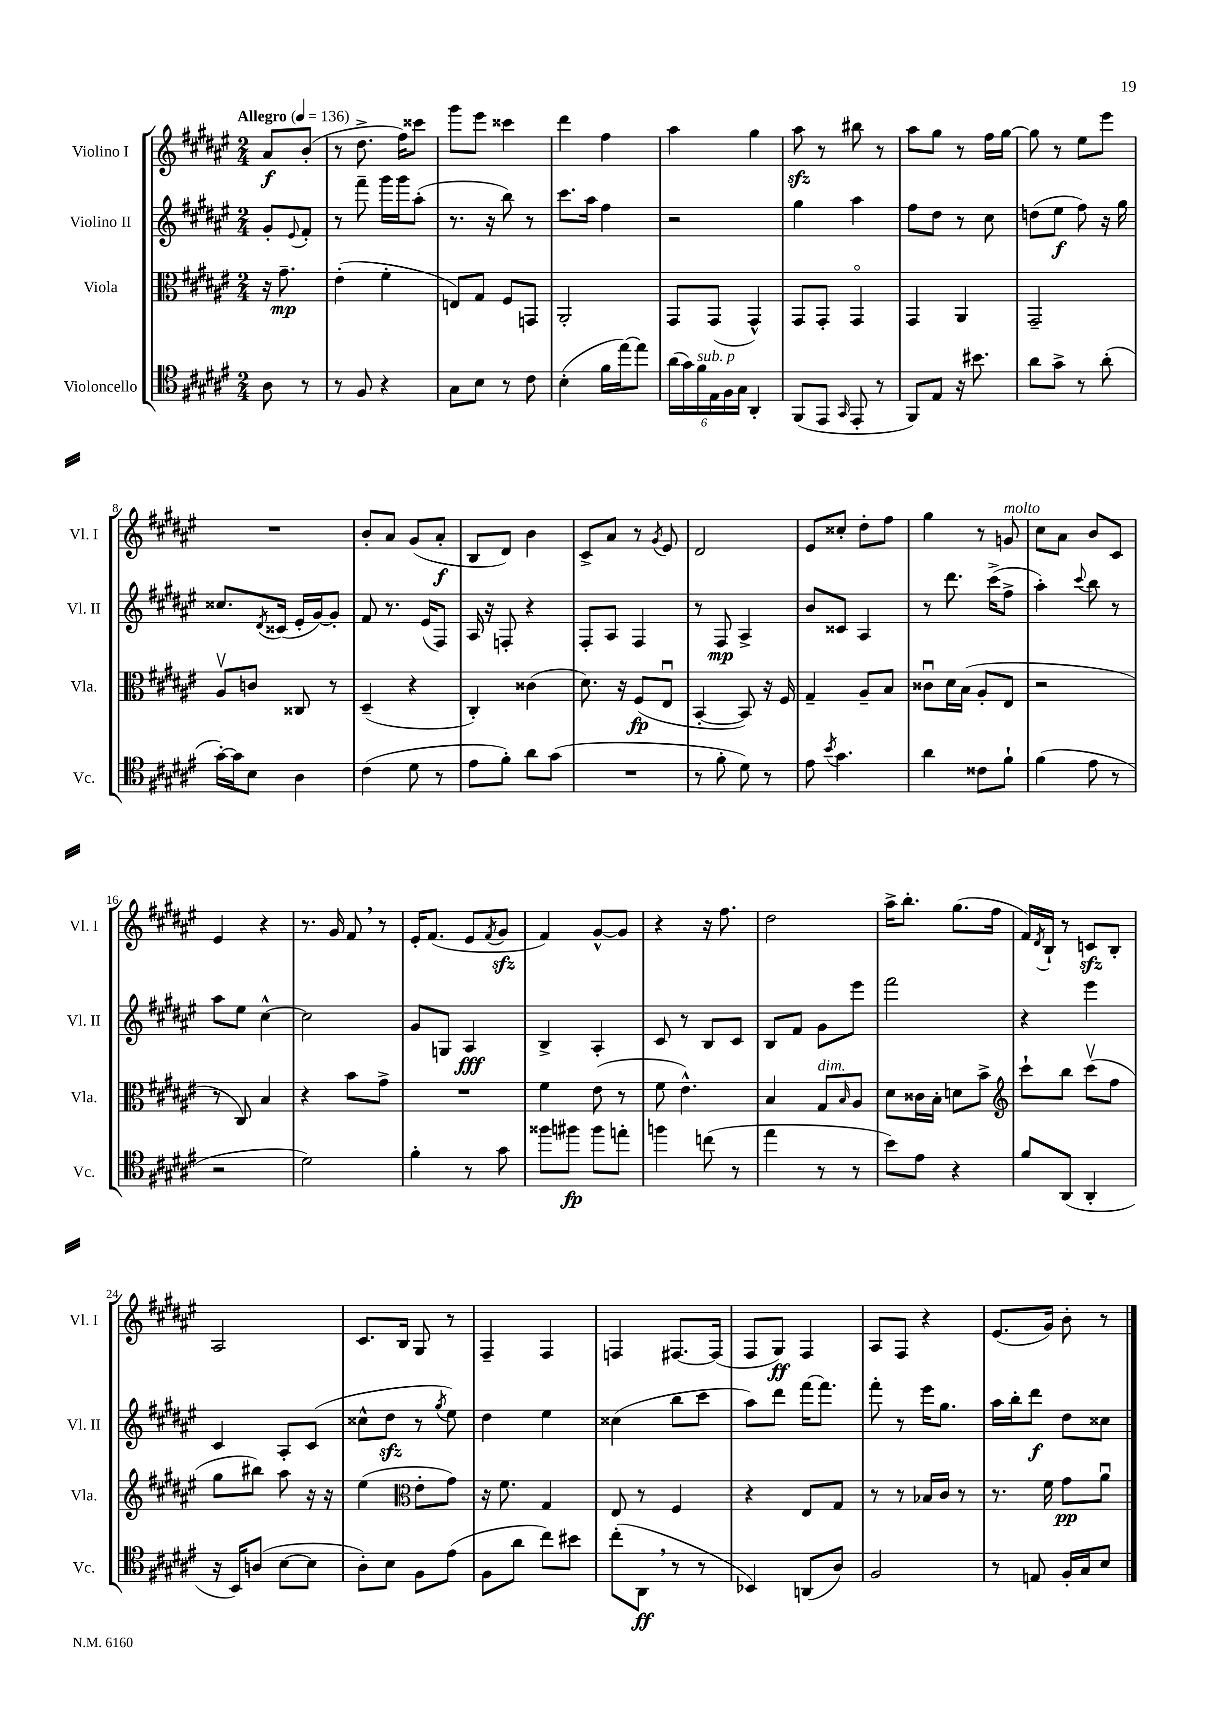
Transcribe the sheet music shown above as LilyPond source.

<<
\new StaffGroup <<
\new Staff = "s0" \with { instrumentName = "Violino I" shortInstrumentName = "Vl. I" } {
    \clef treble \key fis \major \numericTimeSignature \time 2/4 \partial 4 \tempo "Allegro" 4 = 136
    ais'8\f b'8-.( |
    r8 dis''8.-> fis''16) cisis'''8 |
    gis'''8 eis'''8 cisis'''4 |
    dis'''4 fis''4 |
    ais''4 gis''4 |
    ais''8\sfz r8 bis''8 r8 |
    ais''8 gis''8 r8 fis''16 gis''16~ |
    gis''8 r8 eis''8 eis'''8 |
    R2 |
    b'8-. ais'8 gis'8( ais'8-.\f |
    b8 dis'8) b'4 |
    cis'8-> ais'8 r8 \acciaccatura { gis'8 } eis'8 |
    dis'2 |
    eis'8 cisis''8-. dis''8-. fis''8 |
    gis''4 r8 g'8^\markup { \italic "molto" } |
    cis''8 ais'8 b'8 cis'8 |
    eis'4 r4 |
    r8. gis'16 fis'8 \breathe r8 |
    eis'16-. fis'8.( eis'8 \acciaccatura { fis'8 } gis'8\sfz |
    fis'4) gis'8~-^ gis'8 |
    r4 r16 fis''8. |
    dis''2 |
    ais''16-> b''8.-. gis''8.( fis''16 |
    fis'16) \acciaccatura { dis'8 } b16-! r8 c'8\sfz b8-. |
    ais2 |
    cis'8. b16 gis8 r8 |
    fis4-- fis4 |
    f4 fis8.~ fis16( |
    fis8 gis8\ff) fis4 |
    ais8 fis8 r4 |
    eis'8.( gis'16) b'8-. r8 \bar "|." |
}
\new Staff = "s1" \with { instrumentName = "Violino II" shortInstrumentName = "Vl. II" } {
    \clef treble \key fis \major \numericTimeSignature \time 2/4 \partial 4
    gis'8-. \appoggiatura { eis'8 } fis'8-. |
    r8 fis'''8-- gis'''16 gis'''16 ais''8-.( |
    r8. r16 b''8) r8 |
    cis'''8. ais''16 fis''4 |
    r2 |
    gis''4 ais''4 |
    fis''8 dis''8 r8 cis''8 |
    d''8( eis''8\f fis''8) r16 gis''16 |
    cisis''8. \acciaccatura { dis'8 } cisis'16( eis'16-. gis'16~) gis'8-. |
    fis'8 r8. eis'16( fis8) |
    ais16 r16 f8-. r4 |
    fis8-. ais8 fis4 |
    r8 fis8\mp ais4-> |
    b'8 cisis'8 ais4 |
    r8 dis'''8. cis'''16->( fis''8-> |
    ais''4-.) \appoggiatura { cis'''8 } b''8 r8 |
    ais''8 eis''8 cis''4~-^ |
    cis''2 |
    gis'8 g8 ais4\fff |
    b4-> ais4-. |
    cis'8 r8 b8 cis'8 |
    b8 fis'8 gis'8 eis'''8 |
    fis'''2 |
    r4 eis'''4 |
    cis'4 ais8-. cis'8( |
    cisis''8-^ dis''8\sfz r8 \acciaccatura { gis''8 } eis''8) |
    dis''4 eis''4 |
    cisis''4( b''8 cis'''8 |
    ais''8) dis'''8 fis'''16~ fis'''8. |
    fis'''8-. r8 eis'''16 gis''8. |
    ais''16 b''16-. dis'''8\f dis''8 cisis''8 \bar "|." |
}
\new Staff = "s2" \with { instrumentName = "Viola" shortInstrumentName = "Vla." } {
    \clef alto \key fis \major \numericTimeSignature \time 2/4 \partial 4
    r16 gis'8.--\mp |
    eis'4-.( fis'4-. |
    e8) gis8 fis8 g,8 |
    ais,2-. |
    gis,8 gis,8( gis,4-^) |
    gis,8 gis,8-. gis,4\flageolet |
    gis,4 ais,4 |
    gis,2-- |
    ais8\upbow c'8 cisis8 r8 |
    dis4--( r4 |
    cis4-.) cisis'4( |
    dis'8.) r16 fis8\fp( eis8\downbow |
    b,4~-. b,8) r16 fis16 |
    gis4-- ais8-- b8 |
    cisis'8\downbow dis'16 b16( ais8-. eis8 |
    r2 |
    r8 cis8) b4 |
    r4 b'8 gis'8-> |
    R2 |
    fis'4 eis'8( r8 |
    fis'8 eis'4.-^) |
    b4 gis8^\markup { \italic "dim." } \grace { b16 } ais8 |
    dis'8 cisis'16 b16-. d'8 b'8-> |
    \clef treble cis'''8-! b''8 cis'''8\upbow( fis''8 |
    gis''8 bis''8) ais''8 r16 r16 |
    eis''4( \clef alto eis'8-. gis'8) |
    r16 fis'8. gis4 |
    eis8 r8 fis4 |
    r4 eis8 gis8 |
    r8 r8 bes16 cis'16 r8 |
    r8. fis'16 gis'8\pp ais'8\downbow \bar "|." |
}
\new Staff = "s3" \with { instrumentName = "Violoncello" shortInstrumentName = "Vc." } {
    \clef tenor \key fis \major \numericTimeSignature \time 2/4 \partial 4
    ais8 r8 |
    r8 fis8 r4 |
    gis8 b8 r8 cis'8 |
    b4-.( fis'16 eis''16~) eis''8 |
    \tuplet 6/4 { ais'16( gis'16) fis'16^\markup { \italic "sub. p" } eis16 fis16 gis16 } ais,4-. |
    fis,8( eis,8 \grace { gis,16 } eis,8-. r8 |
    fis,8) eis8 r16 bis'8. |
    ais'8 gis'8-> r8 ais'8-.( |
    gis'16~-.) gis'16 b8 ais4 |
    cis'4( dis'8 r8 |
    eis'8 fis'8-.) ais'8 gis'8( |
    R2 |
    r8 fis'8-. dis'8) r8 |
    eis'8 \acciaccatura { b'8 } gis'4. |
    ais'4 cisis'8 fis'8-! |
    fis'4( eis'8 r8 |
    r2 |
    dis'2) |
    fis'4-. r8 gis'8 |
    fisis''8 fis''8\fp fis''8 e''8-. |
    f''4 c''8( r8 |
    eis''4 r8 r8 |
    b'8) eis'8 r4 |
    fis'8 ais,8( ais,4-. |
    r16 b,16) a8( b8~ b8 |
    ais8-.) b8 fis8 eis'8( |
    fis8 ais'8 cis''8) bis'8 |
    cis''8-.( ais,8\ff \breathe r8 r8 |
    bes,4) a,8( ais8) |
    fis2 |
    r8 e8 fis16-. gis16 b8 \bar "|." |
}
>>
>>
